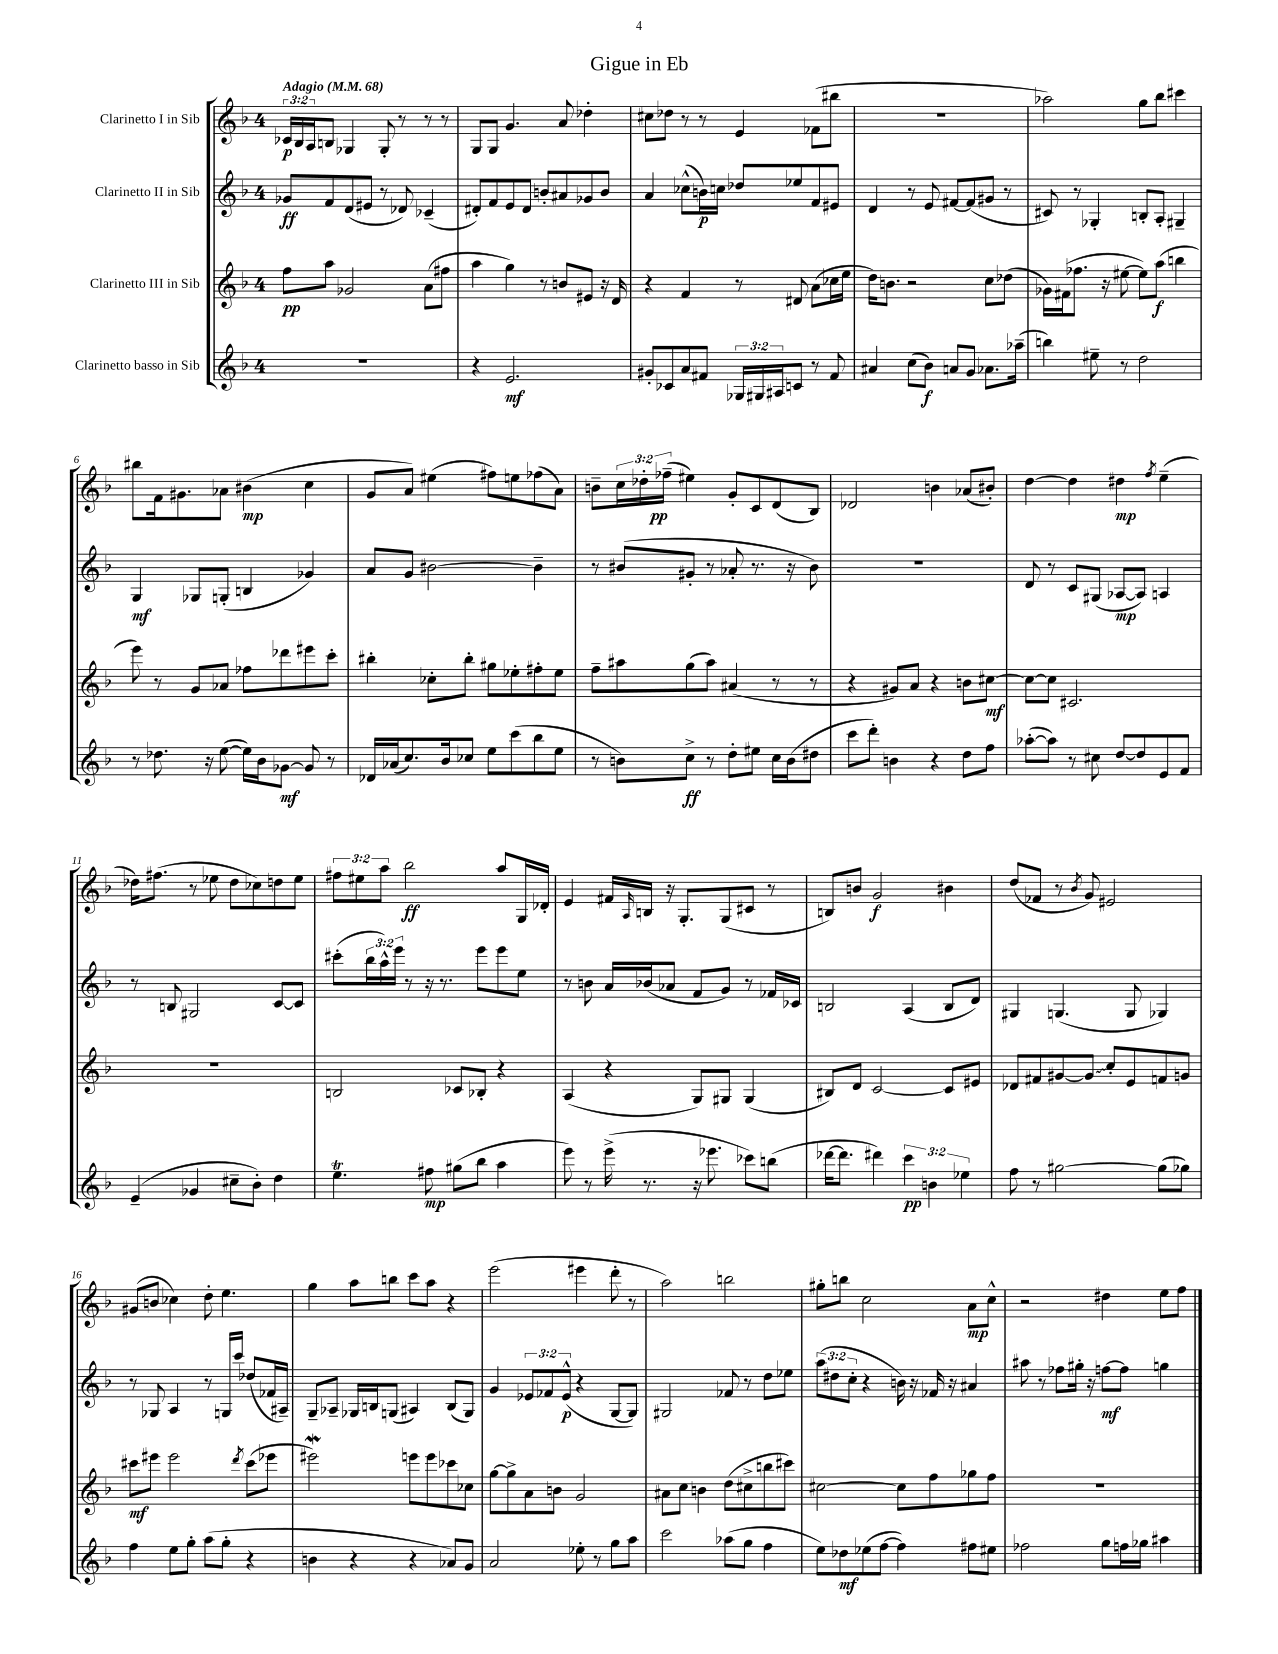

**kern	**kern	**kern	**kern
*staff4	*staff3	*staff2	*staff1
*clefG2	*clefG2	*clefG2	*clefG2
*k[b-]	*k[b-]	*k[b-]	*k[b-]
*M4/4	*M4/4	*M4/4	*M4/4
*MM68	*MM68	*MM68	*MM68
1r	8ff	8g-	24c-
.	.	.	24B-
.	.	.	24A
.	8aa	8f	8B
.	2g-	(8d	4G-
.	.	8e#	.
.	.	8r	8G-'
.	.	8d-)	8r
.	(8a	(4c-~	8r
.	8ff#	.	8r
=	=	=	=
4r	4aa	8d#')	8G
.	.	8f	8G
2.e	4gg)	8e	4.g
.	.	8d#	.
.	8r	8b'	.
.	8b	8a#	8a
.	8e#	8g-	4dd-'
.	16r	8b	.
.	16d	.	.
=	=	=	=
8g#'	4r	4a	8cc#
8c-	.	.	8dd-
8a	4f	(8cc-^^	8r
8f#	.	16b)	8r
.	.	16cc	.
24G-	8r	8dd-	4e
24G#	.	.	.
24A#	.	.	.
8c	8d#	8ee-	.
8r	(8a	8f	(8f-
8f#	16cc-	8e#	8bb#
.	16ee	.	.
=	=	=	=
4a#	16dd)	4d	1r
.	8.b	.	.
(8cc	2r	8r	.
8b-)	.	8e	.
8a	.	[8f#	.
8g	.	(8f#]	.
8.a-	8cc	8g#	.
.	(8dd-	8r	.
(16aa-~	.	.	.
=	=	=	=
4bb)	16g-)	8c#)	2aa-)
.	(16f#	.	.
.	8.ff-	8r	.
8ee#~	.	4G-'	.
.	16r	.	.
8r	[8ee#	.	.
2dd	8ee#])	8B'	8gg
.	(8aa	8A'	8bb-
.	4bb	4G#~	4ccc#
=	=	=	=
8r	8eee)	4G	8bb#
8.dd-	8r	.	16f
.	.	.	8.g#
.	8g	8G-	.
16r	.	.	.
([8ee	8a-	(8G'	8a-
16ee])	8ff-	4B	(4b#
16b-	.	.	.
[8g-	8ddd-	.	.
8g-]	8eee#	4g-)	4cc
8r	8ccc'	.	.
=	=	=	=
16d-	4bb#'	8a	8g
(16a-	.	.	.
8.cc)	.	8g	8a)
.	8cc-'	[2b#	(4ee#
16b-	.	.	.
8cc-	8bb#'	.	.
8ee	8gg#	.	8ff#)
(8ccc	8ee-'	.	8ee
8bb-	8ff#'	4b#~]	(8ff-
8ee	8ee-	.	8a)
=	=	=	=
8r	8ff~	8r	8b~
8b)	8aa#	(8b#	24cc
.	.	.	24dd-'
.	.	.	(24ff-~
8cc^	(8gg	8g#'	4ee#)
8r	8aa#)	8r	.
8dd'	(4a#	8a-'	8g'
8ee#	.	8.r	8c
16cc	8r	.	(8d
(16b	.	16r	.
8dd#	8r	8b#)	8B-)
=	=	=	=
8ccc	4r	1r	2d-
8ddd')	.	.	.
4b	8g#)	.	.
.	8a	.	.
4r	4r	.	4b
8dd	8b	.	(8a-
8ff	[8cc#	.	8b#')
=	=	=	=
([8aa-'	8cc#_	8d	[4dd
8aa-])	8cc#]	8r	.
8r	2.c#	8c	4dd]
8cc#	.	(8G#	.
[8dd	.	[8A-	4dd#
8dd]	.	8A-])	.
.	.	.	8qff
8e	.	4A	(4ee~
8f	.	.	.
=	=	=	=
(4e~	1r	8r	16dd-)
.	.	.	(8.ff#
.	.	8B	.
4g-	.	2G#	8r
.	.	.	8ee-
8cc#~	.	.	8dd-
8b-')	.	.	8cc-)
4dd	.	[8c	8dd
.	.	8c]	8ee-
=	=	=	=
4.ee	2B	(8ccc#'	12ff#
.	.	.	12ee#
.	.	24bb-	.
.	.	24aa^^)	12aa
.	.	24eee	.
.	.	8r	2bb-
8ff#	.	16r	.
.	.	8.r	.
(8gg#	8c-	.	.
8bb-	8B-'	8eee	.
4aa	4r	8eee	8aa
.	.	8ee	16G
.	.	.	16d-'
=	=	=	=
8eee)	(4A	8r	4e
8r	.	8b	.
(16eee^	4r	16a	16f#
.	.	.	16qqA
8.r	.	(16b-	16B
.	.	8a-	16r
.	.	.	8.G'
16r	8G)	8f	.
8.eee-	.	.	.
.	8G#	8g)	(8G
8ccc-)	(4G#	8r	8c#
(8bb	.	16f-	8r
.	.	16c-	.
=	=	=	=
[16ddd-	8B#)	2B	8B)
8.ddd-]	.	.	.
.	8d	.	8b
4ddd#)	[2c	.	2g
6ccc	.	(4A	.
6b	.	.	.
.	8c]	8B	4b#
6ee-	.	.	.
.	8e#	8d)	.
=	=	=	=
8ff	8d-	4G#	(8dd
8r	8f#	.	8f-
[2gg#	[8g#	(4.G	8r
.	.	.	8qb-
.	8g#]	.	8g)
.	8cc'	.	2e#
.	8e	8G	.
(8gg#]	8f	4G-)	.
8gg-)	8g	.	.
=	=	=	=
4ff	8ccc#	8r	(8g#
.	8eee#	8G-	8b
8ee	2eee#	4A	4cc-)
8gg'	.	.	.
(8aa	.	8r	8dd'
8gg'	.	16G	4.ee
.	.	16ccc	.
.	8qddd	.	.
4r	(8ccc#	(8dd-	.
.	8eee-	16f-	.
.	.	16A#~)	.
=	=	=	=
4b	2eee#)	8G~	4gg
.	.	8A-~	.
4r	.	16G-	8aa
.	.	16B	.
.	.	(8G	8bb
4r	8eee	4A#)	8ccc
.	8eee	.	8aa
8a-)	8ccc-	(8B	4r
8g	8cc-	8G)	.
=	=	=	=
2a	[8gg	4g	(2eee
.	8gg^]	.	.
.	8a	12e-	.
.	.	12f-	.
.	8b	.	.
.	.	(12e-^^	.
8ee-'	2g	4r	4eee#
8r	.	.	.
8gg	.	[8G	8ddd'
8aa	.	8G])	8r
=	=	=	=
2ccc	8a#	2G#	2aa)
.	8cc	.	.
.	4b	.	.
(8aa-	(8dd	8f-	2bb
8gg	8cc#^	8r	.
4ff	8bb	8dd	.
.	8ccc#)	8ee-	.
=	=	=	=
8ee)	[2cc#	(12aa	8gg#'
.	.	12dd#	.
8dd-	.	.	8bb
.	.	12cc'	.
(8ee-	.	4r	2cc
[8ff	.	.	.
4ff])	8cc#]	16b)	.
.	.	16r	.
.	8ff	16f-	.
.	.	16r	.
8ff#	8gg-	4a#	8a
8ee#	8ff	.	8cc^^
=	=	=	=
2ff-	1r	8aa#	2r
.	.	8r	.
.	.	8ff-	.
.	.	16gg#'	.
.	.	16r	.
8gg	.	[8ff	4dd#
16ff	.	8ff]	.
16gg-	.	.	.
4aa#	.	4gg	8ee
.	.	.	8ff
==	==	==	==
*-	*-	*-	*-
